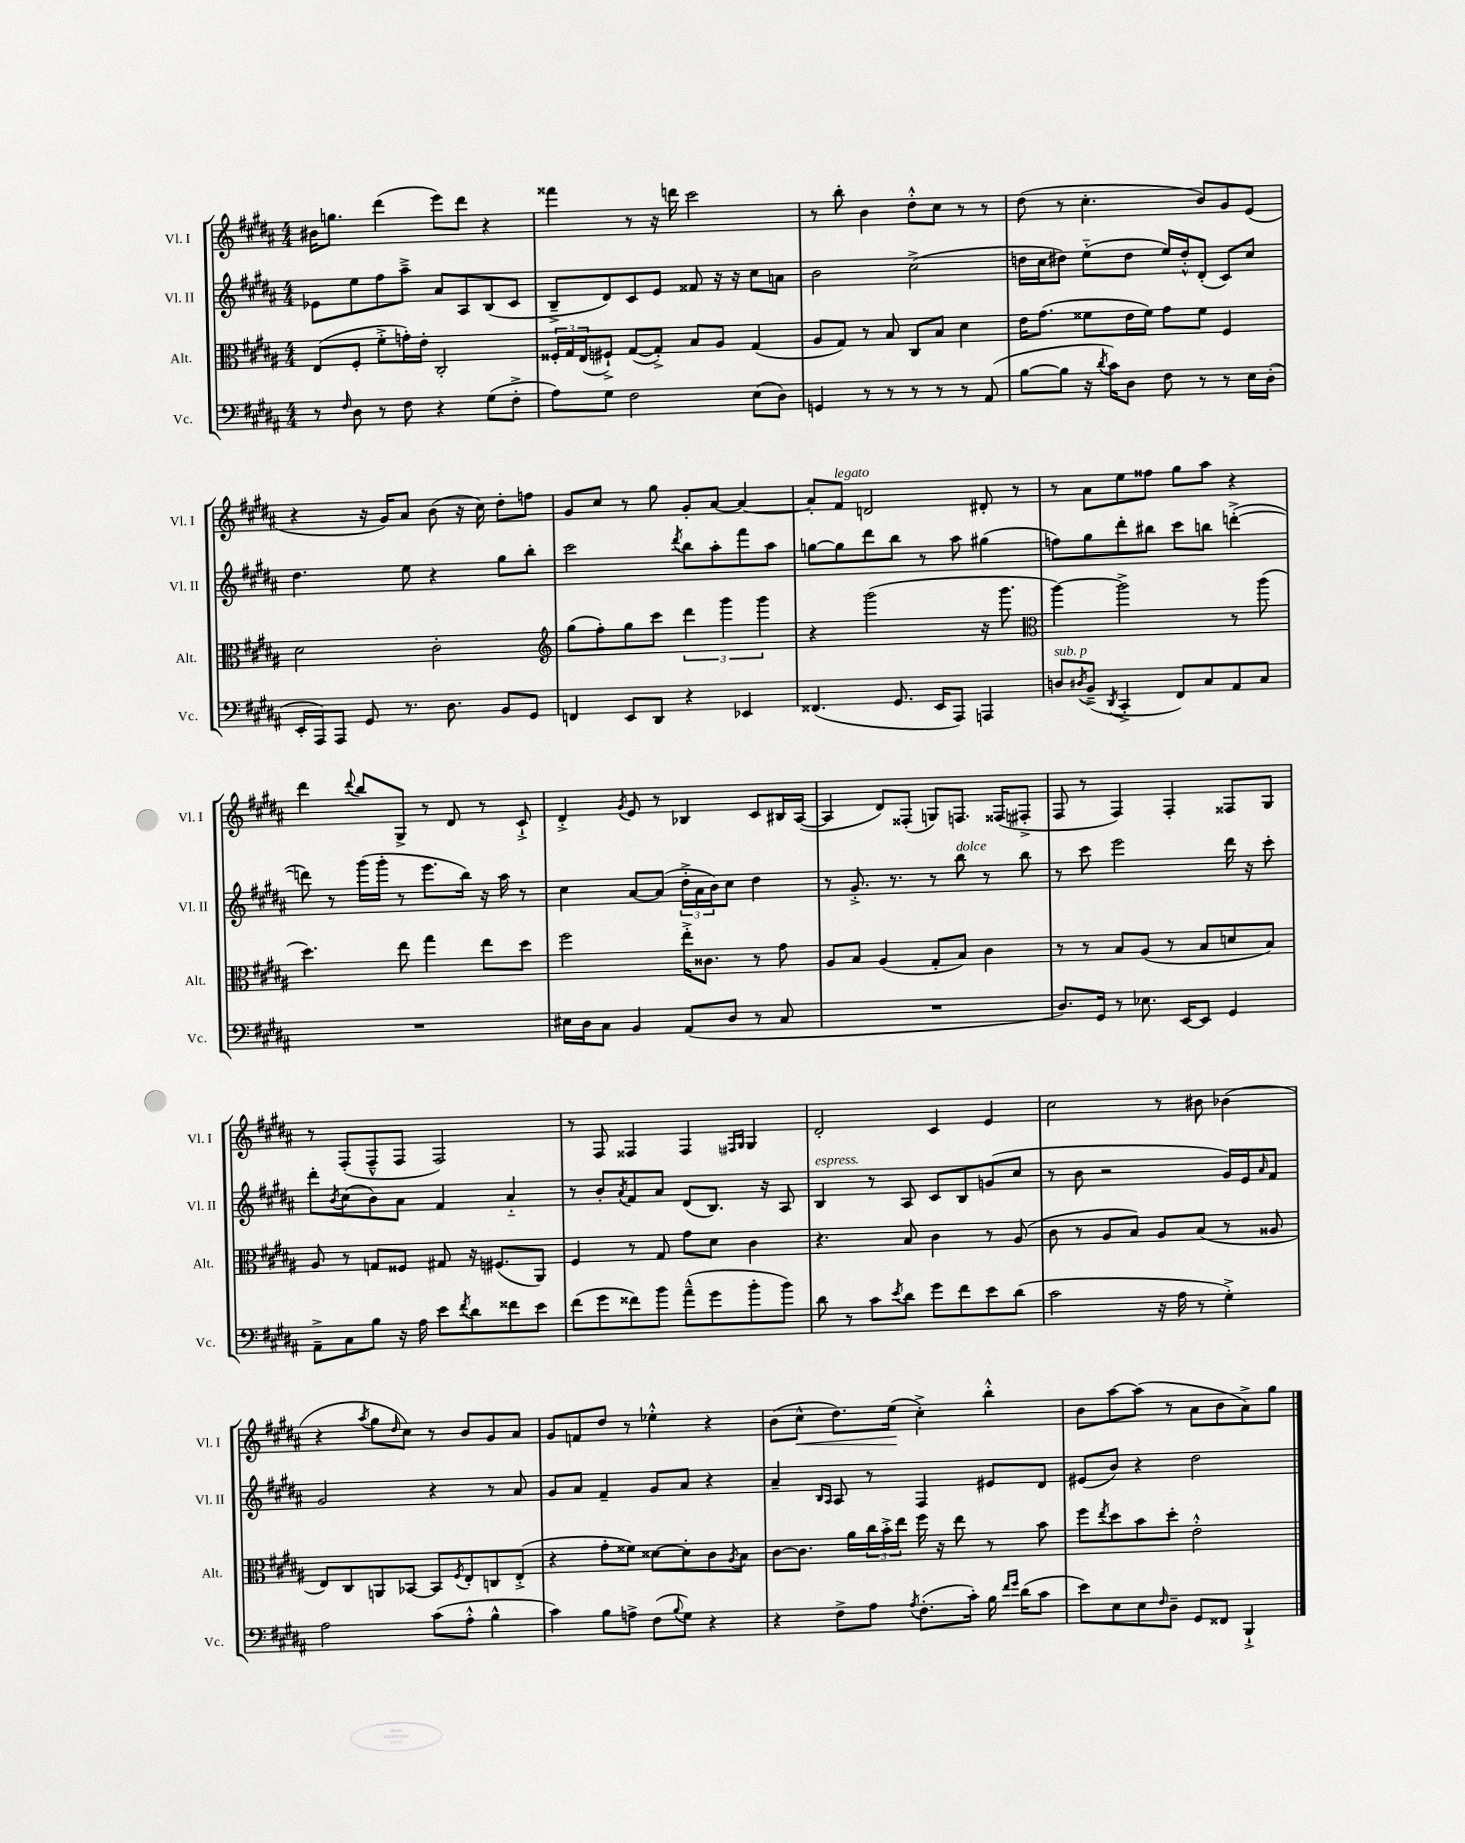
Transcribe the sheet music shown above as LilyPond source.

<<
\new StaffGroup <<
\new Staff = "s0" \with { instrumentName = "Vl. I" shortInstrumentName = "Vl. I" } {
    \clef treble \key b \major \numericTimeSignature \time 4/4
    bis'16 g''8. dis'''4( e'''8) dis'''8 r4 |
    fisis'''4 r8 r16 d'''16 cis'''2 |
    r8 b''8-. b'4 dis''8-.-^ cis''8 r8 r8 |
    dis''8( r8 cis''4.-. b'8) gis'8 e'8( |
    r4 r16 gis'16) ais'8 b'8( r16 cis''16) dis''8-. f''8 |
    gis'8 cis''8 r8 gis''8 gis'8-. ais'8~ ais'4~ |
    ais'8-. fis'8^\markup { \italic "legato" } d'2 dis'8-. r8 |
    r8 ais'8 e''8 fisis''8 gis''8 ais''8 r4 |
    dis'''4 \appoggiatura { dis'''8 } b''8 gis8-> r8 dis'8 r8 cis'8-!-> |
    dis'4-.-> \acciaccatura { gis'8 } e'8 r8 bes4 cis'8 bis16 ais16~( |
    ais4 dis'8) fisis8-.( g8) f8. fisis16( fis8-.-> |
    fis8 r8 fis4) fis4-. fisis8 gis8 |
    r8 fis8-.( fis8---^ fis8 fis2) |
    r8 fis8 fisis4 fisis4 \grace { fis16 gis16 } gis4 |
    dis'2-. cis'4 e'4 |
    cis''2 r8 bis'8 bes'4( |
    r4 \acciaccatura { ais''8 } gis''8 \grace { dis''16 } cis''8) r8 b'8 gis'8 ais'8 |
    gis'8 f'8 dis''8 r8 ees''4-.-^ r4 |
    b'8( cis''8-^\< dis''8.) e''16\!( cis''4-.->) b''4-.-^ |
    b'8 ais''8~ ais''8( r8 ais'8 b'8 ais'8->) gis''8 \bar "|." |
}
\new Staff = "s1" \with { instrumentName = "Vl. II" shortInstrumentName = "Vl. II" } {
    \clef treble \key b \major \numericTimeSignature \time 4/4
    ees'8 e''8 fis''8 ais''8---> ais'8 ais8 b8( cis'8 |
    b8---> dis'8) cis'8 e'8 fisis'8 r16 r16 cis''8 a'8 |
    b'2 cis''2->( |
    d''16 cis''16 dis''8) e''8-_( dis''8 e''16) dis''16-.-^ dis'8-.( cis'8) cis''8 |
    dis''4. e''8 r4 gis''8 b''8-. |
    cis'''2 \acciaccatura { dis'''8 } b''8 ais''8-. fis'''8 ais''8 |
    g''8~ g''8 dis'''8 b''8 r8 ais''8 gis''4( |
    f''8) gis''8 dis'''8-. bis''8 cis'''8 b''8 d'''4~-.->( |
    d'''8) r8 gis'''16( gis'''16-. r8 e'''8. b''16) r16 ais''16 r8 |
    cis''4 ais'8~ ais'8( \tuplet 3/2 { dis''16-.-> ais'16 b'16) } cis''8 dis''4 |
    r8 gis'8.-.-> r8. r8 b''8^\markup { \italic "dolce" } r8 b''8 |
    r8 cis'''8 e'''2 dis'''16 r16 cis'''8-. |
    dis'''8-. \acciaccatura { b'8 } cis''8( b'8) ais'8 fis'4 ais'4-_ |
    r8 b'8-. \acciaccatura { ais'8 } fis'8 ais'8 dis'8( b8.) r16 ais8 |
    b4^\markup { \italic "espress." } r8 ais8 cis'8 b8 g'8( cis''8 |
    r8 b'8 r2 gis'16) e'16 \grace { ais'16 } fis'8 |
    gis'2 r4 r8 ais'8 |
    gis'8 ais'8 fis'4-- gis'8 ais'8 r4 |
    ais'4-- \grace { b16 ais16 } ais8 r8 fis4 eis'8 dis'8 |
    eis'8( b'8) r4 dis''2 \bar "|." |
}
\new Staff = "s2" \with { instrumentName = "Alt." shortInstrumentName = "Alt." } {
    \clef alto \key b \major \numericTimeSignature \time 4/4
    e8( fis8-. fis'8-.-> g'16-.) e'16-. cis2-. |
    \tuplet 3/2 { fisis16-. gis16 e16( } fis8-!->) gis8~( gis8-.->) b8 ais8 gis4( |
    ais8 gis8) r8 b8 cis8 b8 dis'4 |
    e'16 gis'8.( fisis'8 e'16 fisis'16) gis'8 fisis'8 fis4 |
    dis'2 cis'2-. |
    \clef treble gis''8( fis''8-.) gis''8 cis'''8 \tuplet 3/2 { dis'''4 gis'''4 gis'''4 } |
    r4 gis'''2( r16 gis'''8. |
    \clef alto ais''4~) ais''2-> r8 ais''8( |
    dis''4.) e''8 gis''4 e''8 dis''8 |
    fis''2 e''16-.-> cisis'8. r8 gis'8 |
    ais8 b8 ais4( gis8-. b8) cis'4 |
    r8 r8 b8 ais8( r8 b8 d'8 b8) |
    ais8 r8 g8 fisis8 gis8 r16 fis8.( ais,8) |
    fis4 r8 gis8 gis'8 dis'8 cis'4 |
    r4. b8 cis'4 r8 ais8( |
    cis'8 r8 ais8 b8) ais8 b8( r8 aisis8 |
    e8) cis8 a,8 bes,8~ bes,8 \acciaccatura { fis8 } e8-. c8 e8-.->( |
    r4 gis'8-. fisis'8) disis'8~ disis'8-. cis'8 \acciaccatura { ais8 } b8 |
    cis'8~ cis'8. ais'16 \tuplet 3/2 { cis''16 b'16-.-> e''16 } fis''16 r16 e''8 r8 b'8 |
    fis''8 \acciaccatura { e''8 } dis''8 b'8 dis''8-. e'2-.-^ \bar "|." |
}
\new Staff = "s3" \with { instrumentName = "Vc." shortInstrumentName = "Vc." } {
    \clef bass \key b \major \numericTimeSignature \time 4/4
    r8 \grace { fis16 } dis8 r8 fis8 r4 gis8( fis8-.-> |
    ais8) gis8 fis2 e8( dis8) |
    g,4 r8 r8 r8 r8 r8 ais,8( |
    b8~ b8 r16 \acciaccatura { dis'8 } cis'16) dis8 fis8 r8 r8 e16 dis16-.( |
    e,16-. ais,,16) ais,,8 gis,8 r8. dis8. b,8 gis,8 |
    f,4 e,8 dis,8 r4 ees,4 |
    fisis,4.( gis,8. e,16 ais,,8) a,,4 |
    d8^\markup { \italic "sub. p" } \acciaccatura { dis8 } b,8--->( \acciaccatura { dis,8 } cis,4-.-> fis,8) cis8 ais,8 cis8 |
    R1 |
    eis16 dis16 cis8 b,4 ais,8( dis8 r8 cis8 |
    R1 |
    dis8.) gis,16 r8 ees8. e,16~ e,8 gis,4 |
    ais,8---> cis8 b8 r16 ais16 e'8 \acciaccatura { fis'8 } dis'8 fisis'8 e'8 |
    fis'8( gis'8 fisis'8) b'8 ais'8---^( gis'8 b'8-. b'8) |
    dis'8 r8 cis'8 \acciaccatura { e'8 } dis'8 gis'8 fis'8 e'8 dis'8( |
    cis'2 r16 ais16 r8 gis4-.->) |
    ais2 cis'8( ais8-.-^ b4-^ |
    cis'4) b8 a8-> fis8( \appoggiatura { b8 } gis8) r4 |
    r4 fis8-> ais8 \acciaccatura { ais8 } fis8.-.( cis'16-.) b16 \grace { fis'16 gis'16 } dis'16( cis'8 |
    e'8) e8 e8 \grace { fis16 } dis8-- gis,8 fisis,8 b,,4-!-> \bar "|." |
}
>>
>>
\layout { \context { \Score \remove "Bar_number_engraver" } }
